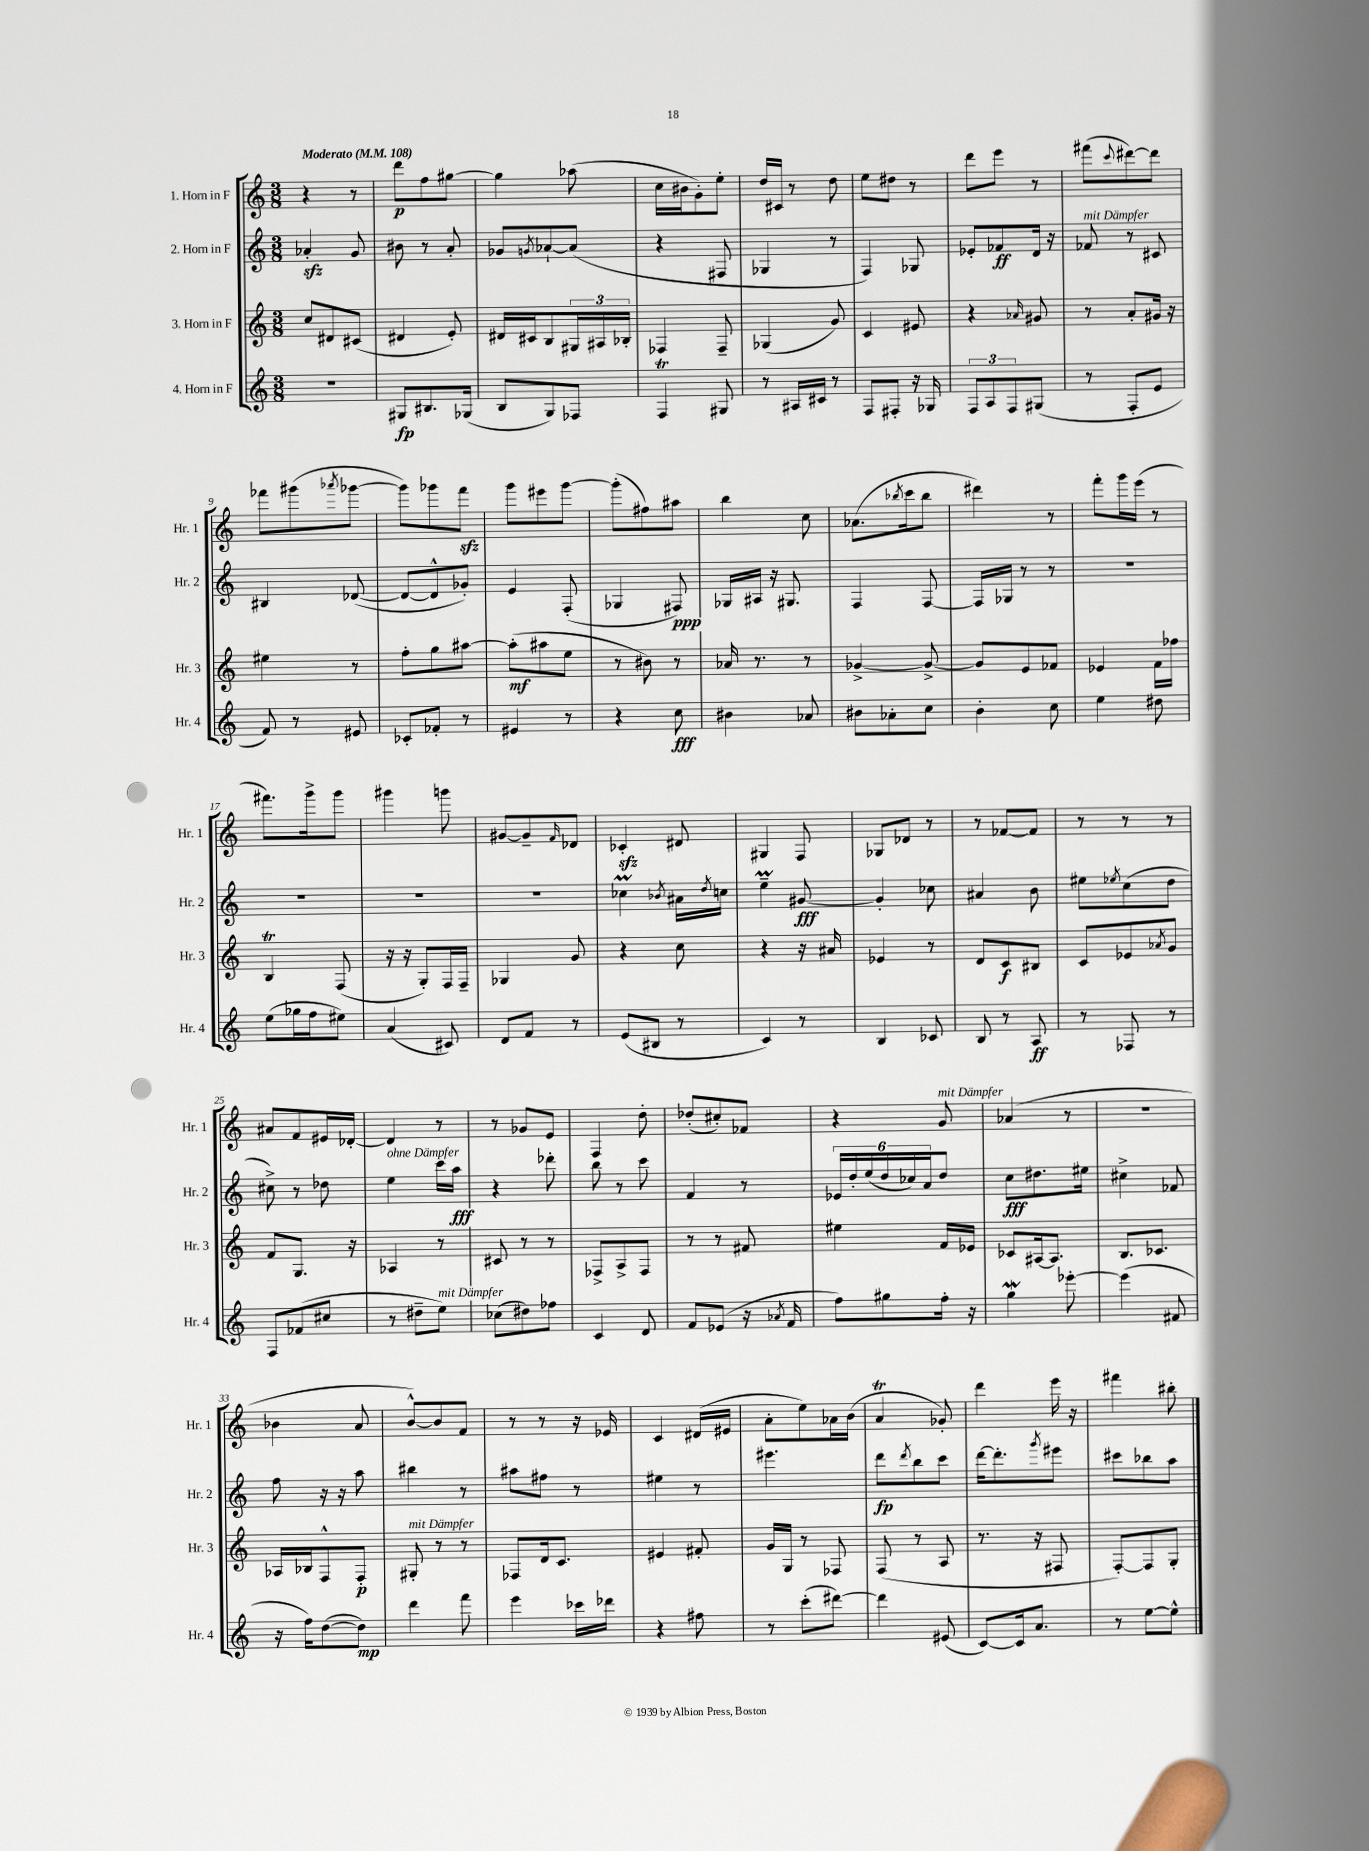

**kern	**dynam	**kern	**dynam	**kern	**dynam	**kern	**dynam
*part4	*part4	*part3	*part3	*part2	*part2	*part1	*part1
*staff4	*staff4	*staff3	*staff3	*staff2	*staff2	*staff1	*staff1
*I"4. Horn in F	*	*I"3. Horn in F	*	*I"2. Horn in F	*	*I"1. Horn in F	*
*I'Hr. 4	*	*I'Hr. 3	*	*I'Hr. 2	*	*I'Hr. 1	*
*clefG2	*	*clefG2	*	*clefG2	*	*clefG2	*
*k[]	*	*k[]	*	*k[]	*	*k[]	*
*M3/8	*	*M3/8	*	*M3/8	*	*M3/8	*
*MM108	*	*MM108	*	*MM108	*	*MM108	*
=1	=1	=1	=1	=1	=1	=1	=1
!	!	!	!	!	!	!LO:TX:a:B:t=Moderato	!
4.r	.	8cc/L	.	4a-Xzz'/	.	4r	.
.	.	8d#X/	.	.	.	.	.
.	.	(8c#X/J	.	8g/	.	8r	.
=2	=2	=2	=2	=2	=2	=2	=2
8G#X/L	fp	4d#X/	.	8b#X\	.	8ddd\L	p
8.B#X/	.	.	.	8r	.	8ff\	.
.	.	8e'/)	.	8a'/	.	[8gg#X\J	.
(16G-X/Jk	.	.	.	.	.	.	.
=3	=3	=3	=3	=3	=3	=3	=3
8B/L	.	16d#X/LL	.	8g-X/L	.	4gg#\]	.
.	.	16c#X/J	.	.	.	.	.
.	.	.	.	8qgn/	.	.	.
8G/)	.	8B/	.	[8a-X`/	.	.	.
8F-X/J	.	24G#X/L	.	(8a-/J]	.	(8aa-X\	.
.	.	24A#X/	.	.	.	.	.
.	.	24B-X'/JJ	.	.	.	.	.
=4	=4	=4	=4	=4	=4	=4	=4
4FT/	.	4F-X/	.	4r	.	16cc\LL	.
.	.	.	.	.	.	16b#X\J	.
.	.	.	.	.	.	8g'\)	.
8G#X/	.	8F-~/	.	8F#X/	.	8ee'\J	.
=5	=5	=5	=5	=5	=5	=5	=5
8r	.	(4G-X/	.	4G-X/	.	16dd/LL	.
.	.	.	.	.	.	16c#X/JJ	.
16A#X/LL	.	.	.	.	.	8r	.
16c#X/JJ	.	.	.	.	.	.	.
8r	.	8g/)	.	8r	.	8dd\	.
=6	=6	=6	=6	=6	=6	=6	=6
8F/L	.	4c/	.	4F/)	.	8ee\L	.
8F#X'/J	.	.	.	.	.	8dd#X\J	.
16r	.	8e#X/	.	8G-X/	.	8r	.
16G-X/	.	.	.	.	.	.	.
=7	=7	=7	=7	=7	=7	=7	=7
12F/L	.	4r	.	8e-X'/L	.	8ddd\L	.
12A/	.	.	.	.	.	.	.
.	.	.	.	8f-X/	ff	8eee\J	.
12F/	.	.	.	.	.	.	.
.	.	16qqa-X/	.	.	.	.	.
(8G#X/J	.	8g#X/	.	16d/Jk	.	8r	.
.	.	.	.	16r	.	.	.
=8	=8	=8	=8	=8	=8	=8	=8
!	!	!	!	!LO:TX:a:i:t=mit Dämpfer	!	!	!
8r	.	8r	.	8f-X/	.	(8fff#X\L	.
.	.	.	.	.	.	8qqccc/	.
8F'/L	.	8a'/L	.	8r	.	[8ddd#X\)	.
8e/J	.	16g#X/Jk	.	8c#X/	.	8ddd#\J]	.
.	.	16r	.	.	.	.	.
!!LO:LB:g=z
=9	=9	=9	=9	=9	=9	=9	=9
8f/)	.	4ee#X\	.	4B#X/	.	8fff-X\L	.
8r	.	.	.	.	.	(8ggg#X\	.
.	.	.	.	.	.	8qaaa-X/	.
8e#X/	.	8r	.	([8d-X/	.	[8ggg-X\J	.
=10	=10	=10	=10	=10	=10	=10	=10
8c-X'/L	.	8ff'\L	.	8d-/L_	.	8ggg-\L])	.
8f-X'/J	.	8gg\	.	8d-^^/]	.	8ggg-X\	.
8r	.	[8aa#X\J	.	8g-X'/J)	.	8fffzz\J	.
=11	=11	=11	=11	=11	=11	=11	=11
4e#X/	.	(8aa#'\L]	mf	4e/	.	8ggg\L	.
.	.	8aa#X\	.	.	.	8eee#X\	.
8r	.	8ee\J	.	(8F'/	.	[8ggg\J	.
=12	=12	=12	=12	=12	=12	=12	=12
4r	.	8r	.	4G-X/	.	(8ggg'\L]	.
.	.	8b#X\)	.	.	.	8ff#X\)	.
8cc\	fff	8r	.	8F#X/)	ppp	8aa#X\J	.
=13	=13	=13	=13	=13	=13	=13	=13
4b#X\	.	16a-X/	.	16G-X/LL	.	4bb\	.
.	.	8.r	.	16A#X/JJ	.	.	.
.	.	.	.	16r	.	.	.
.	.	.	.	8.G#X/	.	.	.
8a-X/	.	8r	.	.	.	8cc\	.
=14	=14	=14	=14	=14	=14	=14	=14
8b#X\L	.	[4g-X^/	.	4F/	.	(8.a-X\L	.
8a-X'\	.	.	.	.	.	.	.
.	.	.	.	.	.	8qbb-X/	.
.	.	.	.	.	.	16ccc\k	.
8cc\J	.	8g-^/_	.	[8F/	.	8bb-\J	.
=15	=15	=15	=15	=15	=15	=15	=15
4b'\	.	8g-/L]	.	16F/LL]	.	4ddd#X\)	.
.	.	.	.	16G-X/JJ	.	.	.
.	.	8e/	.	8r	.	.	.
8cc\	.	8f-X/J	.	8r	.	8r	.
=16	=16	=16	=16	=16	=16	=16	=16
4ee\	.	4e-X/	.	4.r	.	8fff'\L	.
.	.	.	.	.	.	16ggg\L	.
.	.	.	.	.	.	(16eee\JJ	.
8dd#X\	.	16f\LL	.	.	.	8r	.
.	.	16ff-X\JJ	.	.	.	.	.
!!LO:LB:g=z
=17	=17	=17	=17	=17	=17	=17	=17
(8ee\L	.	4Bt/	.	4.r	.	8.fff#X\L)	.
16gg-X\L	.	.	.	.	.	.	.
16ff\J	.	.	.	.	.	16ggg^\k	.
8ee#X\J)	.	(8F/	.	.	.	8ggg\J	.
=18	=18	=18	=18	=18	=18	=18	=18
(4a/	.	16r	.	4.r	.	4ggg#X\	.
.	.	16r	.	.	.	.	.
.	.	8G'/L)	.	.	.	.	.
8c#X/)	.	16F/L	.	.	.	8gggn\	.
.	.	16F~/JJ	.	.	.	.	.
=19	=19	=19	=19	=19	=19	=19	=19
8d/L	.	4G-X/	.	4.r	.	[8g#X/L	.
8f/J	.	.	.	.	.	8g#~/]	.
.	.	.	.	.	.	16qqf/	.
8r	.	8g/	.	.	.	8d-X/J	.
=20	=20	=20	=20	=20	=20	=20	=20
(8e/L	.	4r	.	4cc-XM\	.	4c-Xzz'/	.
8B#X/J	.	.	.	.	.	.	.
.	.	.	.	8qb-X/	.	.	.
8r	.	8cc\	.	16a#X\LL	.	8d#X/	.
.	.	.	.	8qdd/	.	.	.
.	.	.	.	16ccn\JJ	.	.	.
=21	=21	=21	=21	=21	=21	=21	=21
4c/)	.	4r	.	4eem~\	.	4G#X/	.
8r	.	16r	.	[8g#X/	fff	8F/	.
.	.	16a#X/	.	.	.	.	.
=22	=22	=22	=22	=22	=22	=22	=22
4B/	.	4e-X/	.	4g#'/]	.	8G-X/L	.
.	.	.	.	.	.	8d-X/J	.
8c-X/	.	8r	.	8cc-X\	.	8r	.
=23	=23	=23	=23	=23	=23	=23	=23
8B/	.	8d/L	.	4a#X/	.	8r	.
8r	.	8c/	f	.	.	[8f-X/L	.
8A/	ff	8B#X/J	.	8b\	.	8f-/J]	.
=24	=24	=24	=24	=24	=24	=24	=24
8r	.	8c/L	.	8ee#X\L	.	8r	.
.	.	.	.	8qee-X/	.	.	.
8F-X/	.	8e-X/	.	(8cc\	.	8r	.
.	.	8qa-X/	.	.	.	.	.
8r	.	8g/J	.	8dd\J	.	8r	.
!!LO:LB:g=z
=25	=25	=25	=25	=25	=25	=25	=25
8F/L	.	8f/L	.	8cc#X^\)	.	8a#X/L	.
(8f-X/	.	8.G/J	.	8r	.	8f/	.
8cc#X/J	.	.	.	8dd-X\	.	16e#X/L	.
.	.	16r	.	.	.	[16d-X'/JJ	.
=26	=26	=26	=26	=26	=26	=26	=26
!	!	!	!	!LO:TX:a:i:t=ohne Dämpfer	!	!	!
8r	.	4A-X/	.	4ee\	.	4d-/]	.
8dd#X~\L	.	.	.	.	.	.	.
!LO:TX:a:i:t=mit Dämpfer	!	!	!	!	!	!	!
8ee\J)	.	8r	.	16ccc\LL	.	8r	.
.	.	.	.	16aa\JJ	fff	.	.
=27	=27	=27	=27	=27	=27	=27	=27
(8cc-X\L	.	8c#X/	.	4r	.	8r	.
8dd#X\)	.	8r	.	.	.	8g-X/L	.
8ff-X\J	.	8r	.	8ddd-X'\	.	8e/J	.
=28	=28	=28	=28	=28	=28	=28	=28
4c/	.	8F-X^/L	.	8bb\	.	4F/	.
.	.	8A^/	.	8r	.	.	.
8d/	.	8F-/J	.	8ccc\	.	8dd'\	.
=29	=29	=29	=29	=29	=29	=29	=29
8f/L	.	8r	.	4f/	.	(8dd-X'/L	.
(8e-X/J	.	8r	.	.	.	8cc#X'/)	.
16r	.	8f#X/	.	8r	.	8f-X/J	.
8qa-X/	.	.	.	.	.	.	.
16f/	.	.	.	.	.	.	.
=30	=30	=30	=30	=30	=30	=30	=30
8ff\L)	.	4ee#X\	.	24e-X/LL	.	4r	.
.	.	.	.	24dd'/	.	.	.
.	.	.	.	(24ee/	.	.	.
8gg#X\	.	.	.	24dd/	.	.	.
.	.	.	.	24cc-X/)	.	.	.
.	.	.	.	24a/J	.	.	.
!	!	!	!	!	!	!LO:TX:a:i:t=mit Dämpfer	!
16ff'\Jk	.	16f/LL	.	8dd/J	.	8g/	.
16r	.	16e-X/JJ	.	.	.	.	.
=31	=31	=31	=31	=31	=31	=31	=31
4ggW\	.	8c-X/L	.	8cc\L	fff	(4a-X/	.
.	.	[16A#X/k	.	8.dd#X\	.	.	.
.	.	8.A#/J]	.	.	.	.	.
[8eee-X'\	.	.	.	.	.	8r	.
.	.	.	.	16ee#X\Jk	.	.	.
=32	=32	=32	=32	=32	=32	=32	=32
(4eee-\]	.	8.B/L	.	4cc#X^\	.	4.r	.
.	.	8.c-X/J	.	.	.	.	.
8f#X/	.	.	.	8f-X/	.	.	.
!!LO:LB:g=z
=33	=33	=33	=33	=33	=33	=33	=33
16r	.	16A-X/LL	.	8ff\	.	4b-X\	.
16ff\KL)	.	16B-X/J	.	.	.	.	.
([8dd\	.	8F^^/	.	16r	.	.	.
.	.	.	.	16r	.	.	.
8dd\J])	mp	8F'/J	p	8aa\	.	8a/	.
=34	=34	=34	=34	=34	=34	=34	=34
!	!	!LO:TX:a:i:t=mit Dämpfer	!	!	!	!	!
4ddd\	.	8G#X'/	.	4bb#X\	.	[8b^^/L)	.
.	.	8r	.	.	.	8b/]	.
8fff\	.	8r	.	8r	.	8f/J	.
=35	=35	=35	=35	=35	=35	=35	=35
4eee\	.	8F-X/L	.	8aa#X\L	.	8r	.
.	.	16d/k	.	8ff#X\J	.	8r	.
.	.	8.c/J	.	.	.	.	.
16ccc-X\LL	.	.	.	8r	.	16r	.
16ddd-X\JJ	.	.	.	.	.	16e-X/	.
=36	=36	=36	=36	=36	=36	=36	=36
4r	.	4e#X/	.	4ee#X\	.	4c/	.
8ff#X\	.	8f#X'/	.	8r	.	(16d#X/LL	.
.	.	.	.	.	.	16e#X/JJ	.
=37	=37	=37	=37	=37	=37	=37	=37
8r	.	16g/LL	.	4.eee#X\	.	8a'\L	.
.	.	16G/JJ	.	.	.	.	.
(8ccc'\L	.	8r	.	.	.	8ee\)	.
[8ddd#X\J)	.	8F-X/	.	.	.	16a-X\L	.
.	.	.	.	.	.	(16b\JJ	.
=38	=38	=38	=38	=38	=38	=38	=38
4ddd#\]	.	(8F/	.	8ddd\L	fp	4aT/	.
.	.	.	.	8qddd/	.	.	.
.	.	8r	.	8bb\	.	.	.
(8e#X/	.	8A/	.	8ccc\J	.	8g-X'/)	.
=39	=39	=39	=39	=39	=39	=39	=39
[8c/L)	.	8.r	.	[16ddd\KL	.	4ddd\	.
.	.	.	.	8.ddd'\]	.	.	.
16c/k]	.	.	.	.	.	.	.
8.a/J	.	16r	.	.	.	.	.
.	.	.	.	8qggg/	.	.	.
.	.	8F#X/	.	8eee#X\J	.	16eee\	.
.	.	.	.	.	.	16r	.
=40	=40	=40	=40	=40	=40	=40	=40
8r	.	[8F'/L)	.	8ccc#X\L	.	4fff#X\	.
[8ee\L	.	8F/]	.	8bb-X\	.	.	.
8ee^^\J]	.	8G'/J	.	8aa\J	.	8bb#X'\	.
==	==	==	==	==	==	==	==
*-	*-	*-	*-	*-	*-	*-	*-
